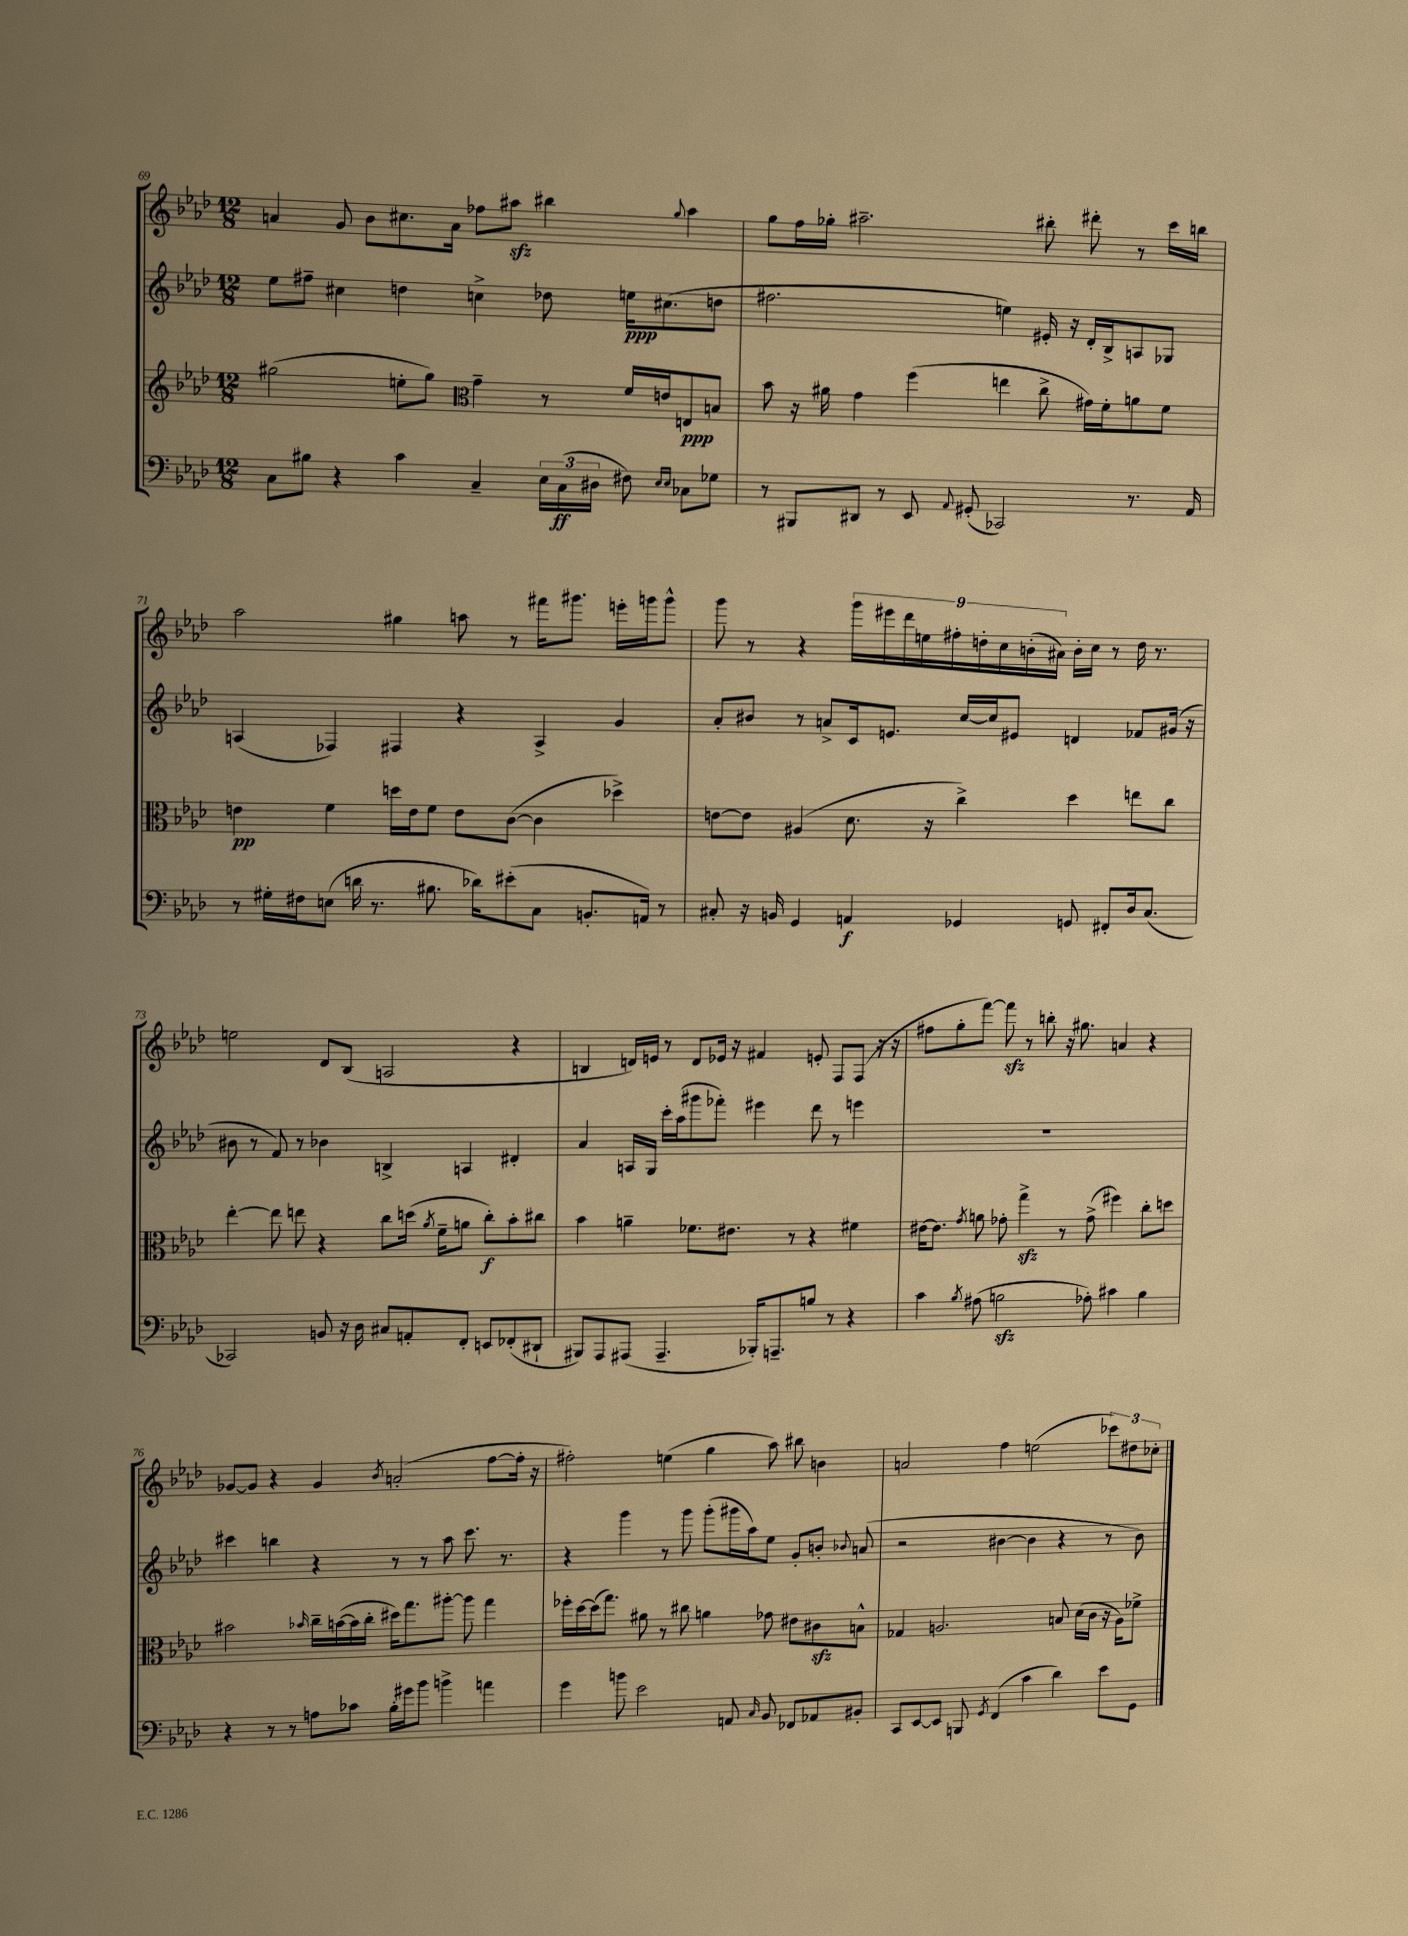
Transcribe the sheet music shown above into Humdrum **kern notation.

**kern	**kern	**kern	**kern
*staff4	*staff3	*staff2	*staff1
*clefF4	*clefG2	*clefG2	*clefG2
*k[b-e-a-d-]	*k[b-e-a-d-]	*k[b-e-a-d-]	*k[b-e-a-d-]
*M12/8	*M12/8	*M12/8	*M12/8
8C	(2gg#	8ee-	4a
8B#	.	8ff#~	.
4r	.	4cc#	8g
.	.	.	8b-
4c	8ee'	4dd	8.cc#
.	8gg#)	.	.
.	.	.	16a
*	*clefC3	*	*
4C~	4g~	4cc^	8ff-
.	.	.	8aa#
24E-	8r	8dd-	4bb#
(24C	.	.	.
24D#	.	.	.
8F#)	16f	16ee	.
.	16e	(8.cc#	.
16qqE-	.	.	.
16qqE-	.	.	8qqgg
8C-	8E	.	4aa#
8G-	8B	8dd	.
=	=	=	=
8r	8b-	2.ff#	8gg
8BBB#	16r	.	16ff
.	16a#	.	16gg-'
8DD#	4g	.	2.aa#~
8r	.	.	.
8EE-	(4ff	.	.
8qqAA-	.	.	.
(8GG#'	.	.	.
2CC-)	4ee	4ee)	.
.	8cc^	16e#'	8bb#'
.	.	16r	.
.	16g#)	16d-'	8ddd#'
.	16f'	16B-^	.
8.r	8a	8A	8r
.	8f	8G-	16ccc
16AA-	.	.	16bb
=	=	=	=
8r	4e	(4A	2aa-
16G#'	.	.	.
16F#	.	.	.
(8E	4f	4F-)	.
16d	.	.	.
8.r	.	.	.
.	16dd	4F#	4gg#
.	16e	.	.
8.B#	8f	.	.
.	8e	4r	8aa
16d-)	.	.	.
(8e#'	([8c	.	8r
8C	4c]	4A^	16fff#
.	.	.	8.ggg#
8.BB'	.	.	.
.	4dd-^)	4g	16eee'
16AA)	.	.	16ggg
8r	.	.	8ggg^^
=	=	=	=
8C#'	[8e	8a-'	8ggg
16r	8e]	8b#	8r
16BB	.	.	.
4GG	(4A#	8r	4r
.	.	8a^	.
4AA	8.d-	16c	18ggg
.	.	.	18eee#
.	.	8.e	.
.	.	.	18ddd-
.	.	.	18ee
.	16r	.	.
.	.	.	18ff#'
4GG-	4cc^)	[16cc	.
.	.	.	18dd'
.	.	16cc]	.
.	.	.	18cc
.	.	8e#	.
.	.	.	(18b'
.	.	.	18a#)
8GG	4dd-	4d	16b'
.	.	.	16cc
8FF#'	.	.	8r
16D-	8ee	8f-	16dd
(8.C#	.	.	8.r
.	8cc	(16g#	.
.	.	16r	.
=	=	=	=
2CC-)	[4ee-'	8b#	2ee
.	.	8r	.
.	8ee-]	8f)	.
.	8ee	8r	.
8BB	4r	4b-	8d-
16r	.	.	(8B-
16D-	.	.	.
8C#	8cc	4B^	2A
8AA'	(16dd	.	.
.	8qa-	.	.
.	16f~	.	.
8FF'	8a	4A	.
8EE	8cc')	.	.
(8FF-'	8b-'	4d#'	4r
8DD#`	8cc#	.	.
=	=	=	=
8BBB#)	4b-	4a-	4B
8AAA-	.	.	.
(8AAA#	4a~	16A	16d)
.	.	16G	16e
4.AAA#~	.	16ccc'	8r
.	.	(16aa-	.
.	8.f-	8ggg#	8d
.	.	8fff-')	16e-
.	8.e#	.	16r
16BBB-')	.	4eee#	4f#
8.AAA~	.	.	.
.	8r	.	.
8B	4r	8ddd-	8e'
8r	.	8r	8F
4r	4f#	4eee	(8F
.	.	.	16r
.	.	.	16r
=	=	=	=
4c	[16e#	1.r	8ff#
.	8.e#]	.	.
.	.	.	8gg'
8qB-	8qg	.	.
(8A#	8a	.	[8fff)
2B	8g-'	.	8fff]
.	4gg^	.	8r
.	.	.	8bb'
.	8r	.	16r
.	.	.	8.gg#
8A-')	(8g-^	.	.
4c#	4ff#)	.	4a
4B	8cc'	.	4r
.	8dd	.	.
=	=	=	=
4r	2b#	4ccc#	[8g-
.	.	.	8g-]
8r	.	4bb	4r
8r	.	.	.
.	16qqb-	.	.
8A	16cc~	4r	4g-
.	([16b	.	.
8c-	16b]	.	.
.	16cc'	.	.
.	.	.	8qb-
16B-'	16dd#)	8r	(2a'
16g#	8.gg	.	.
8b-	.	8r	.
4b^	[8aa#'	8aa-	.
.	8aa#]	8.ccc#	.
4a	4gg	.	[8ff
.	.	8.r	.
.	.	.	16ff']
.	.	.	16r
=	=	=	=
4g	16ff-'	4r	2ff#')
.	[16dd-	.	.
.	(16dd-]	.	.
.	8.gg)	.	.
8b	.	4ggg	.
2e-	8a#	.	.
.	8r	8r	(4ee
.	8cc#	8ggg	.
.	4a	(8ggg'	4gg
8AA	.	16ggg#	.
.	.	16aa-)	.
16qqC	.	.	.
8BB-	8g-	8ee-	8aa-)
8FF-	8e#	8g'	8bb#
8AA-	8c#	8b'	4b
.	.	8qqb-	.
8BB#'	8B^^	(8a	.
=	=	=	=
8CC	4G-	2r	2a
[8EE-	.	.	.
8EE-]	2.A	.	.
8BBB	.	.	.
8qGG	.	.	.
(4FF	.	[4b#	4ff
4c	.	4b#]	(2ee
4d-)	8B	4r	.
.	(16d-	.	.
.	16c	.	.
8e-	16r	8r	12ccc-)
.	16A)	.	.
.	.	.	12dd#
8GG	8f-^	8b#)	.
.	.	.	12cc-'
==	==	==	==
*-	*-	*-	*-
